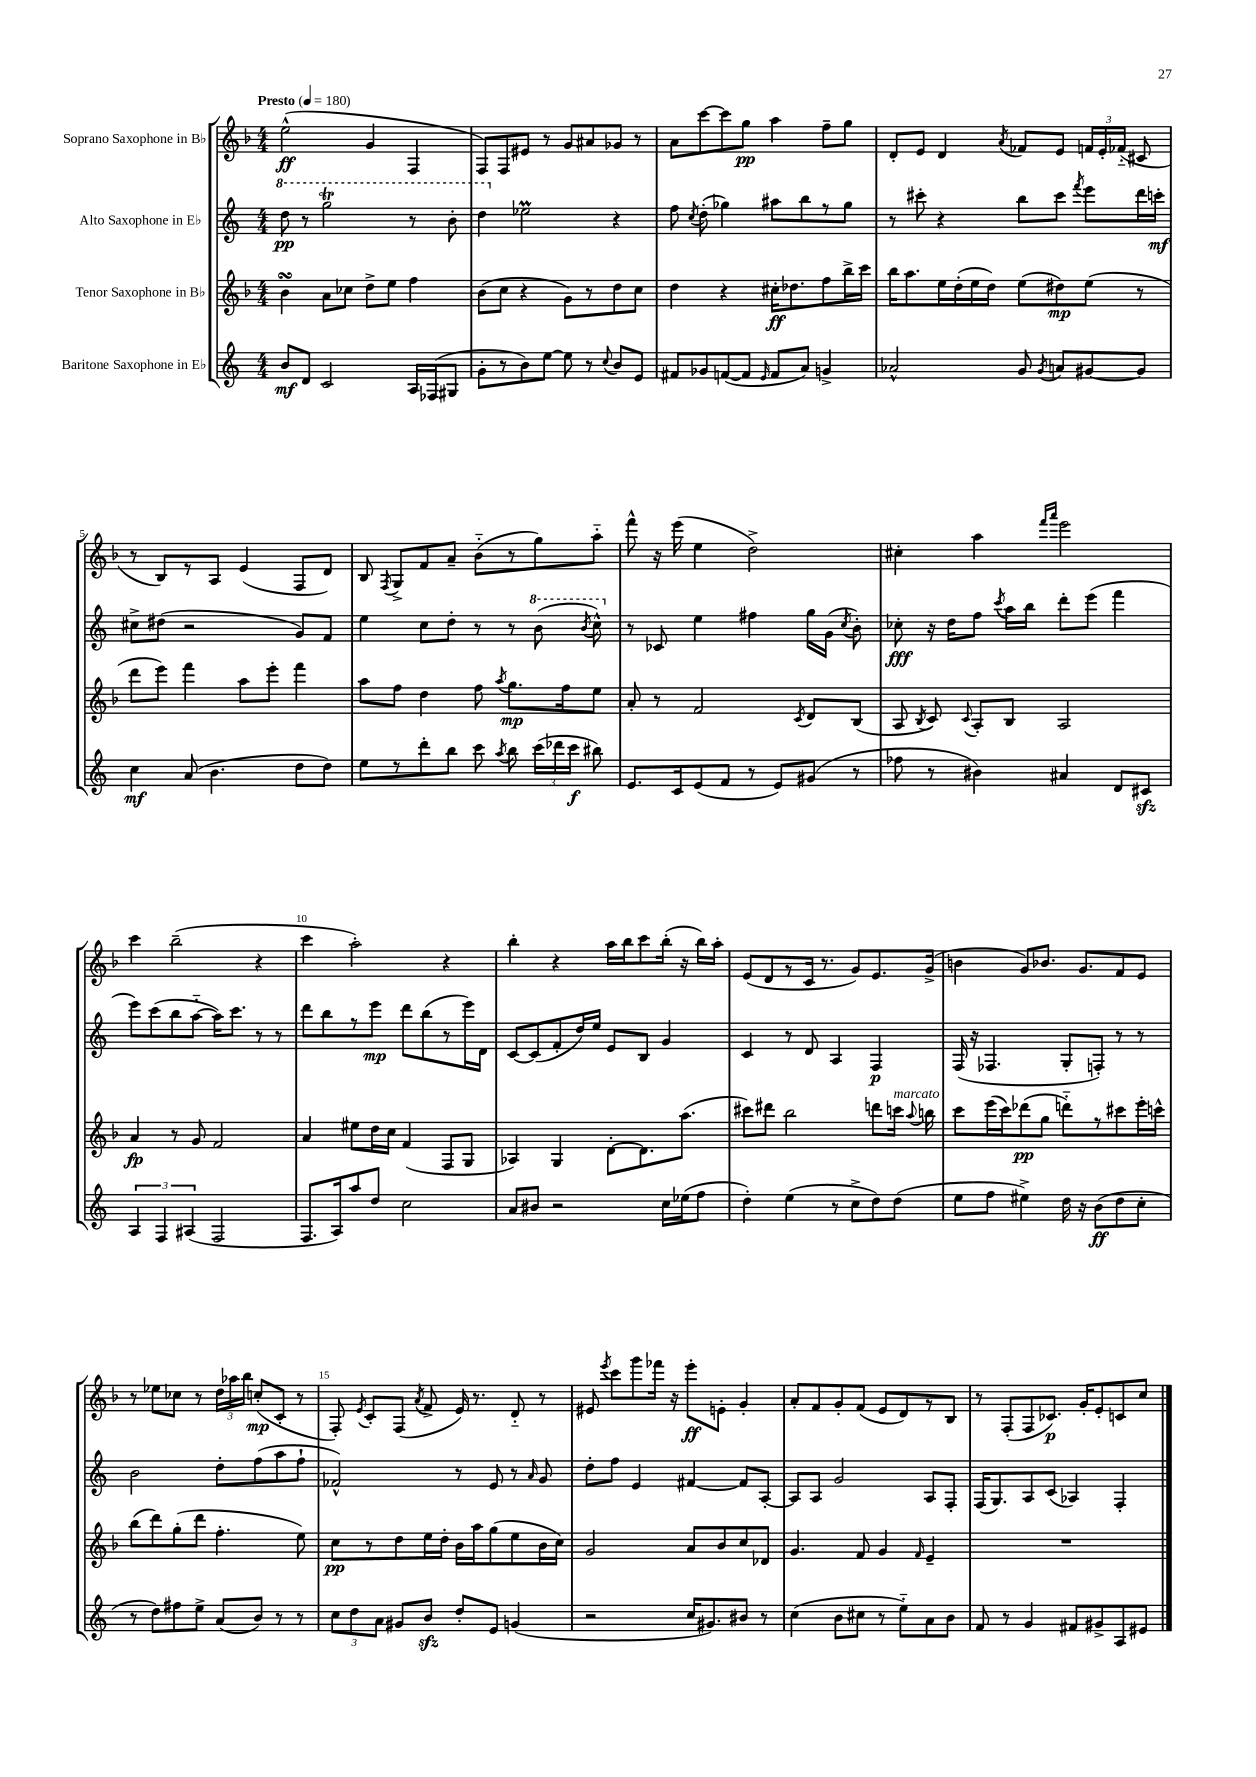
<<
\new StaffGroup <<
\new Staff = "s0" \with { instrumentName = "Soprano Saxophone in Bb" } {
    \clef treble \key f \major \numericTimeSignature \time 4/4 \tempo "Presto" 4 = 180
    \autoBeamOff e''2-^\ff( g'4 f4 |
    f8[) f8 eis'8] r8 g'8[ ais'8 ges'8] r8 |
    a'8[ c'''8~ c'''8 g''8]\pp a''4 f''8[-- g''8] |
    d'8[-. e'8] d'4 \acciaccatura { a'8 } fes'8[ e'8] \tuplet 3/2 { f'16[ e'16-. fes'16]-_( } cis'8 |
    r8 bes8[) r8 a8] e'4( f8[ d'8]) |
    bes8 \acciaccatura { f8 } g8[-> f'8 a'8]-- bes'8[-_( r8 g''8) a''8]-_ |
    f'''8-^ r16 e'''16( e''4 d''2->) |
    cis''4-. a''4 \grace { f'''16[ a'''16] } e'''2 |
    c'''4 bes''2--( r4 |
    c'''4 a''2-.) r4 |
    bes''4-. r4 a''16[ bes''16 c'''8 bes''16]-.( r16 bes''16[) a''16]-. |
    e'8[( d'8 r8 c'16] r8. g'8[) e'8. g'16]->( |
    b'4 g'8[) bes'8.] g'8.[ f'8 e'8] |
    r8 ees''8[ ces''8] r8 \tuplet 3/2 { d''16[ aes''16 bes''16] } c''8[-.\mp( c'8]-. r8 |
    f8-.) \acciaccatura { e'8 } c'8[-. f8]( \acciaccatura { a'8 } f'8-> e'16) r8. d'8-_ r8 |
    eis'8 \acciaccatura { e'''8 } c'''8[ g'''8 fes'''16] r16 e'''8[-.\ff e'8]-. g'4-. |
    a'8[-. f'8 g'8-. f'8]( e'8[ d'8) r8 bes8] |
    r8 f8[-.( f8 ces'8.]\p) g'16[-. e'8-. c'8 c''8] \bar "|." |
}
\new Staff = "s1" \with { instrumentName = "Alto Saxophone in Eb" } {
    \clef treble \key c \major \numericTimeSignature \time 4/4
    \autoBeamOff \ottava #1 d'''8\pp r8 g'''2\trill r8 b''8-. |
    d'''4 \ottava #0 ees''2\prall r4 |
    f''8 \acciaccatura { c''8 } d''8-.( ges''4) ais''8[ b''8 r8 ges''8] |
    r8 cis'''8-. r4 b''8[ cis'''8] \acciaccatura { f'''8 } e'''8[ d'''16 c'''16]-.\mf |
    cis''8[-> dis''8]( r2 g'8[) f'8] |
    e''4 c''8[ d''8]-. r8 r8 \ottava #1 b''8( \acciaccatura { b''8 } c'''8-^) \ottava #0 |
    r8 ces'8 e''4 fis''4 g''16[ g'16]( \acciaccatura { c''8 } b'8-.) |
    ces''8-.\fff r16 d''16[ f''8] \acciaccatura { c'''8 } a''16[ b''16] d'''8[-. e'''8]( f'''4 |
    e'''8[) c'''8( b''8 a''8]~-_ a''16[) c'''8.] r8 r8 |
    d'''8[ b''8 r8 e'''8]\mp d'''8[ b''8( r8 e'''16) d'16] |
    c'8[~ c'8( f'8-. d''16) e''16] e'8[ b8] g'4 |
    c'4 r8 d'8 a4 f4\p |
    f16( r16 fes4. g8[-. f8]-.) r8 r8 |
    b'2 d''8[-. f''8( a''8 f''8]-! |
    fes'2-^) r8 e'8 r8 \grace { a'16 } g'8 |
    d''8[-. f''8] e'4 fis'4~ fis'8[ a8]~-. |
    a8[ a8] g'2 a8[ f8]-. |
    f16[( g8.) a8 c'8]( aes4) f4-. \bar "|." |
}
\new Staff = "s2" \with { instrumentName = "Tenor Saxophone in Bb" } {
    \clef treble \key f \major \numericTimeSignature \time 4/4
    \autoBeamOff bes'4\turn a'8[ ces''8] d''8[-> e''8] f''4 |
    bes'8[( c''8] r4 g'8[) r8 d''8 c''8] |
    d''4 r4 cis''16[-.\ff des''8. f''8 bes''16-> c'''16] |
    bes''16[ a''8. e''16 d''16-.( e''16 d''16]) e''8[( dis''8\mp) e''8]( r8 |
    d'''8[ e'''8]) f'''4 a''8[ e'''8]-. f'''4 |
    a''8[ f''8] d''4 f''8 \acciaccatura { a''8 } g''8.[\mp f''16 e''8] |
    a'8-. r8 f'2 \acciaccatura { c'8 } d'8[ bes8]( |
    a8 \acciaccatura { bes8 } c'8) \appoggiatura { c'8 } a8[-. bes8] a2 |
    a'4\fp r8 g'8 f'2 |
    a'4 eis''8[ d''16 c''16] f'4( f8[ g8] |
    aes4) g4 d'8[~-. d'8. a''8.]( |
    cis'''8[) dis'''8] bes''2 d'''8[ c'''16]^\markup { \italic "marcato" } \appoggiatura { a''8 } b''16 |
    c'''8[ e'''16( c'''16) des'''8\pp( g''8] d'''8[-_) r8 cis'''8 e'''16-. c'''16]-^ |
    bes''8[( d'''8) g''8-.( d'''8] f''4.-. e''8) |
    c''8[\pp r8 d''8 e''16 d''16]-. bes'16[ a''16 g''8( e''8 bes'16 c''16]) |
    g'2 a'8[ bes'8 c''8 des'8] |
    g'4. f'8 g'4 \grace { f'16 } e'4-- |
    R1 \bar "|." |
}
\new Staff = "s3" \with { instrumentName = "Baritone Saxophone in Eb" } {
    \clef treble \key c \major \numericTimeSignature \time 4/4
    \autoBeamOff b'8[\mf d'8] c'2 a16[ fes16( gis8] |
    g'8[-. r8 b'8) e''8]~ e''8 r8 \appoggiatura { c''8 } b'8[ e'8] |
    fis'8[ ges'8 f'8~( f'8] \grace { e'16 } f'8[ a'8]) g'4-> |
    aes'2-^ g'8 \acciaccatura { g'8 } a'8[ gis'8~ gis'8] |
    c''4\mf a'8( b'4. d''8[ d''8]) |
    e''8[ r8 d'''8-. b''8] c'''8 \acciaccatura { a''8 } b''8 \tuplet 3/2 { c'''16[( des'''16 c'''16]\f } bis''8) |
    e'8.[ c'16 e'8( f'8] r8 e'8[) gis'8]( r8 |
    fes''8 r8 bis'4) ais'4 d'8[ cis'8]\sfz |
    \tuplet 3/2 { a4 f4 ais4( } f2 |
    f8.[ a16) a''8 d''8] c''2 |
    a'8[ bis'8] r2 c''16[ ees''16( f''8] |
    d''4-.) e''4( r8 c''8[-> d''8) d''8]( |
    e''8[ f''8] eis''4->) d''16 r16 b'8[\ff( d''8 c''8]-. |
    r8 d''8[) fis''8 e''8]-> a'8[( b'8]) r8 r8 |
    \tuplet 3/2 { c''8[ d''8 a'8] } gis'8[ b'8]\sfz d''8[-. e'8] g'4( |
    r2 c''16[ gis'8.) bis'8] r8 |
    c''4( b'8[ cis''8] r8 e''8[-_) a'8 b'8] |
    f'8 r8 g'4 fis'8[ gis'8-> a8 eis'8] \bar "|." |
}
>>
>>
\layout { \context { \Score \override BarNumber.break-visibility = ##(#f #t #t) barNumberVisibility = #(every-nth-bar-number-visible 5) } }
